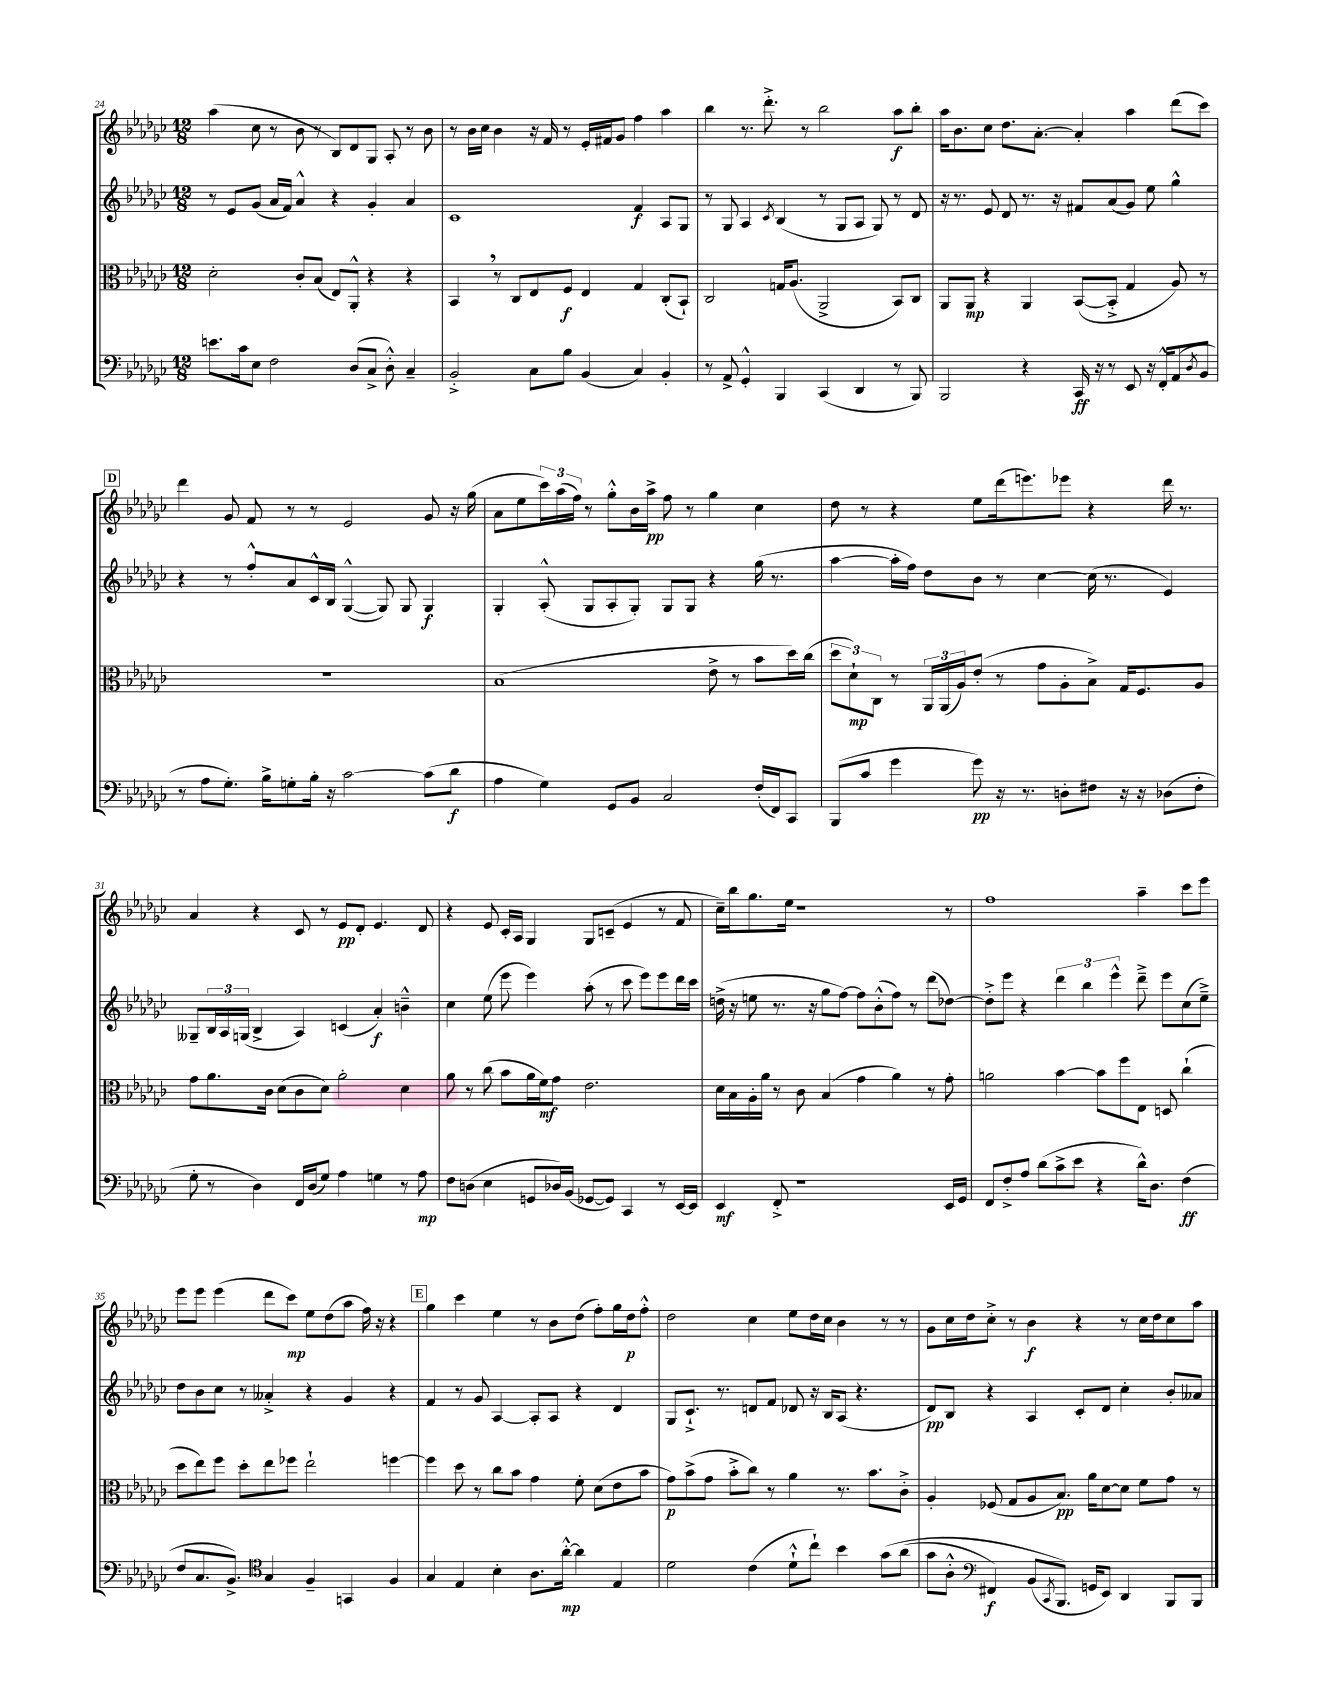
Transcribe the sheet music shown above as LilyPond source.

<<
\new StaffGroup <<
\new Staff = "s0" {
    \clef treble \key ges \major \numericTimeSignature \time 12/8
    aes''4( ces''8 r8 bes'8 r8 bes8) des'8 ges8 aes8-. r8 bes'8 |
    r8 bes'16 ces''16 bes'4 r16 f'16 r8 ees'16-. fis'16 ges'8 f''4 aes''4 |
    bes''4 r8. des'''8.-.-> r8 bes''2 aes''8\f bes''8-. |
    aes''16 bes'8. ces''8 des''8. aes'8.~-. aes'4-. aes''4 des'''8( ces'''8) |
    \mark \markup { \box "D" } des'''4 ges'8 f'8 r8 r8 ees'2 ges'8 r16 ges''16( |
    aes'8 ees''8 \tuplet 3/2 { ces'''16) aes''16( f''16) } r8 ges''8-.-^ bes'16 aes''16->\pp f''8 r8 ges''4 ces''4 |
    des''8 r8 r4 ees''8 des'''16( e'''8.) ees'''8 r4 des'''16 r8. |
    aes'4 r4 ces'8 r8 ees'8\pp des'8-. ees'4. des'8 |
    r4 ees'8 ces'16-. aes16 ges4 ges8 c'8--( ees'4 r8 f'8 |
    ces''16--) bes''16 ges''8. ees''16 r1 r8 |
    f''1 aes''4-- ces'''8 ees'''8 |
    ees'''8 ees'''8 ees'''4( des'''8 ces'''8\mp) ees''8 des''8( aes''8 f''16) r16 r4 |
    \mark \markup { \box "E" } ges''4 ces'''4 ees''4 r8 bes'8 des''8( f''8-.) ges''16 des''16\p f''8-.-^ |
    des''2 ces''4 ees''8 des''16 ces''16 bes'4 r8 r8 |
    ges'8 ces''16 des''16 ces''8-.-> r8 bes'4\f r4 r8 ces''16 des''16 ces''8 aes''8 \bar "|." |
}
\new Staff = "s1" {
    \clef treble \key ges \major \numericTimeSignature \time 12/8
    r8 ees'8 ges'8( aes'16 f'16) aes'4-^ r4 ges'4-. aes'4 |
    ces'1 f'4\f aes8 ges8 |
    r8 ges8 aes4 \acciaccatura { ces'8 } bes4( r8 ges8 aes8 ges8) r8 des'8 |
    r16 r8. ees'8 des'8 r8. r16 fis'8 aes'8( ges'8) ees''8 ges''4-^ |
    \mark \markup { \box "D" } r4 r8 f''8-.-^ aes'8 ces'16-^ bes16 ges4~-^( ges8) ges8 ges4\f |
    ges4-. aes8-.-^( ges8 aes8-. ges8-.) ges8 ges8 r4 ges''16( r8. |
    aes''4~ aes''16-. f''16) des''8 bes'8 r8 ces''4~ ces''16( r8. ees'4) |
    geses8-- \tuplet 3/2 { bes16 aes16 g16( } bes4-> aes4) c'4( aes'4-.\f) b'4---^ |
    ces''4 ees''8( ees'''8 ees'''4) aes''8-.( r8 ces'''8 ees'''8) ees'''8 des'''16 ces'''16 |
    d''16->( r16 e''8 r8. r16 ges''8 f''8~) f''8 bes'8-.-^( f''8) r8 des'''8( des''8~) |
    des''8-.-> ees'''8 r4 \tuplet 3/2 { des'''4 bes''4 ees'''4-^ } des'''8---> ees'''8 ces''8( ees''8--->) |
    des''8 bes'8 ces''8 r8 aeses'4-.-> r4 ges'4 r4 |
    \mark \markup { \box "E" } f'4 r8 ges'8 aes4~ aes8-. aes8 r4 des'4 |
    ges8 ces'8.-!-> r8. d'8 f'8 des'8 r16 bes16 aes8( r4. |
    des'8\pp) bes8 r4 aes4 ces'8-. des'8 ces''4-. bes'8-. aeses'8 \bar "|." |
}
\new Staff = "s2" {
    \clef alto \key ges \major \numericTimeSignature \time 12/8
    des'2-. ces'8-. bes8( ees8) aes,8-.-^ r4 r4 |
    bes,4 \breathe r8 ces8 ees8 f8\f ees4 ges4 ces8-.( bes,8-!) |
    ces2 g16 aes8.( aes,2-> bes,8) ces8 |
    aes,8 aes,8\mp r4 aes,4 bes,8~( bes,8-.-> ges4 aes8) r8 |
    \mark \markup { \box "D" } R1. |
    bes1( ees'8-> r8 bes'8 des''16) ces''16( |
    \tuplet 3/2 { des''8 des'8-!\mp) ces8 } r8 \tuplet 3/2 { aes,16 aes,16( aes16) } ees'8-.( r8 ges'8 aes8-. bes8->) ges16 f8. aes8 |
    ges'8 aes'8. ces'16 des'8( ces'8 des'8) aes'2-. des'4 |
    aes'8 r8 ces''8( bes'8 aes'16 f'16\mf) ges'8 ees'2. |
    des'16 bes16 aes16-. aes'16 r8 ces'8 bes4( ges'4 aes'4) r8 ges'8-. |
    a'2 bes'4~ bes'8 f''8 ees8 d8 ces''4-!( |
    des''8 ees''8) f''8 des''8-. ees''8 fes''8 ees''2-! f''4~ |
    \mark \markup { \box "E" } f''4 des''8 r8 ces''8 bes'8 ges'4 f'8-. des'8( ees'8 bes'8 |
    ges'8\p) bes'8->( ges'8 bes'8-.-> ces''8) r8 aes'4 r8. bes'8. ces'8-.-> |
    aes4-. fes8( ges8 aes8 bes8.\pp) aes'16 des'8~ des'8 f'8 ges'8 r8 \bar "|." |
}
\new Staff = "s3" {
    \clef bass \key ges \major \numericTimeSignature \time 12/8
    e'8. ces'16 ees8 f2 des8( ces8-> des8-.-^) ces4-- |
    bes,2-.-> ces8 bes8 bes,4( ces4) bes,4-. |
    r8 aes,8-> ges,4-.-^ bes,,4 ces,4( des,4 r8 bes,,8) |
    bes,,2 r4 ces,16\ff r16 r8 ees,8 r16 f,16-.-^ aes,8( \acciaccatura { des8 } bes,8 |
    \mark \markup { \box "D" } r8 aes8 ges8.-.) bes16-> g8-. bes16-. r16 ces'2~ ces'8( des'8\f |
    aes4 ges4) ges,8 bes,8 ces2 f16-.( f,16) ces,8 |
    bes,,8( ces'8 ges'4 ges'8\pp) r16 r8. d8-. fis8 r16 r16 des8( fis8-. |
    ges8-. r8 des4) f,16 des16( ges8) aes4 g4 r8 aes8\mp |
    f8 d8( ees4 g,8 des16) bes,16( ges,8~ ges,8) ces,4 r8 ees,16~ ees,16 |
    ees,4\mf f,8-.-> r1 ees,16 ges,16 |
    f,8 f8-.-> aes8 des'8( ces'8-> ees'8 r4 des'16-^) des8. f4\ff( |
    f8 ces8. bes,8.->) \clef tenor ges4 f4-- g,4 f4 |
    \mark \markup { \box "E" } ges4 ees4 bes4-. aes8. aes'16~-.-^\mp aes'4 ees4 |
    des'2 ces'4( des'8-!-^ ces''8-!) bes'4 ges'8\( aes'8( |
    ges'8 aes8-.-^ \clef bass fis,4\f) bes,8( \acciaccatura { ces,8 } bes,,8.\) g,16 ees,8) des,4 bes,,8 bes,,8 \bar "|." |
}
>>
>>
\layout { \context { \Score currentBarNumber = #24 } }
